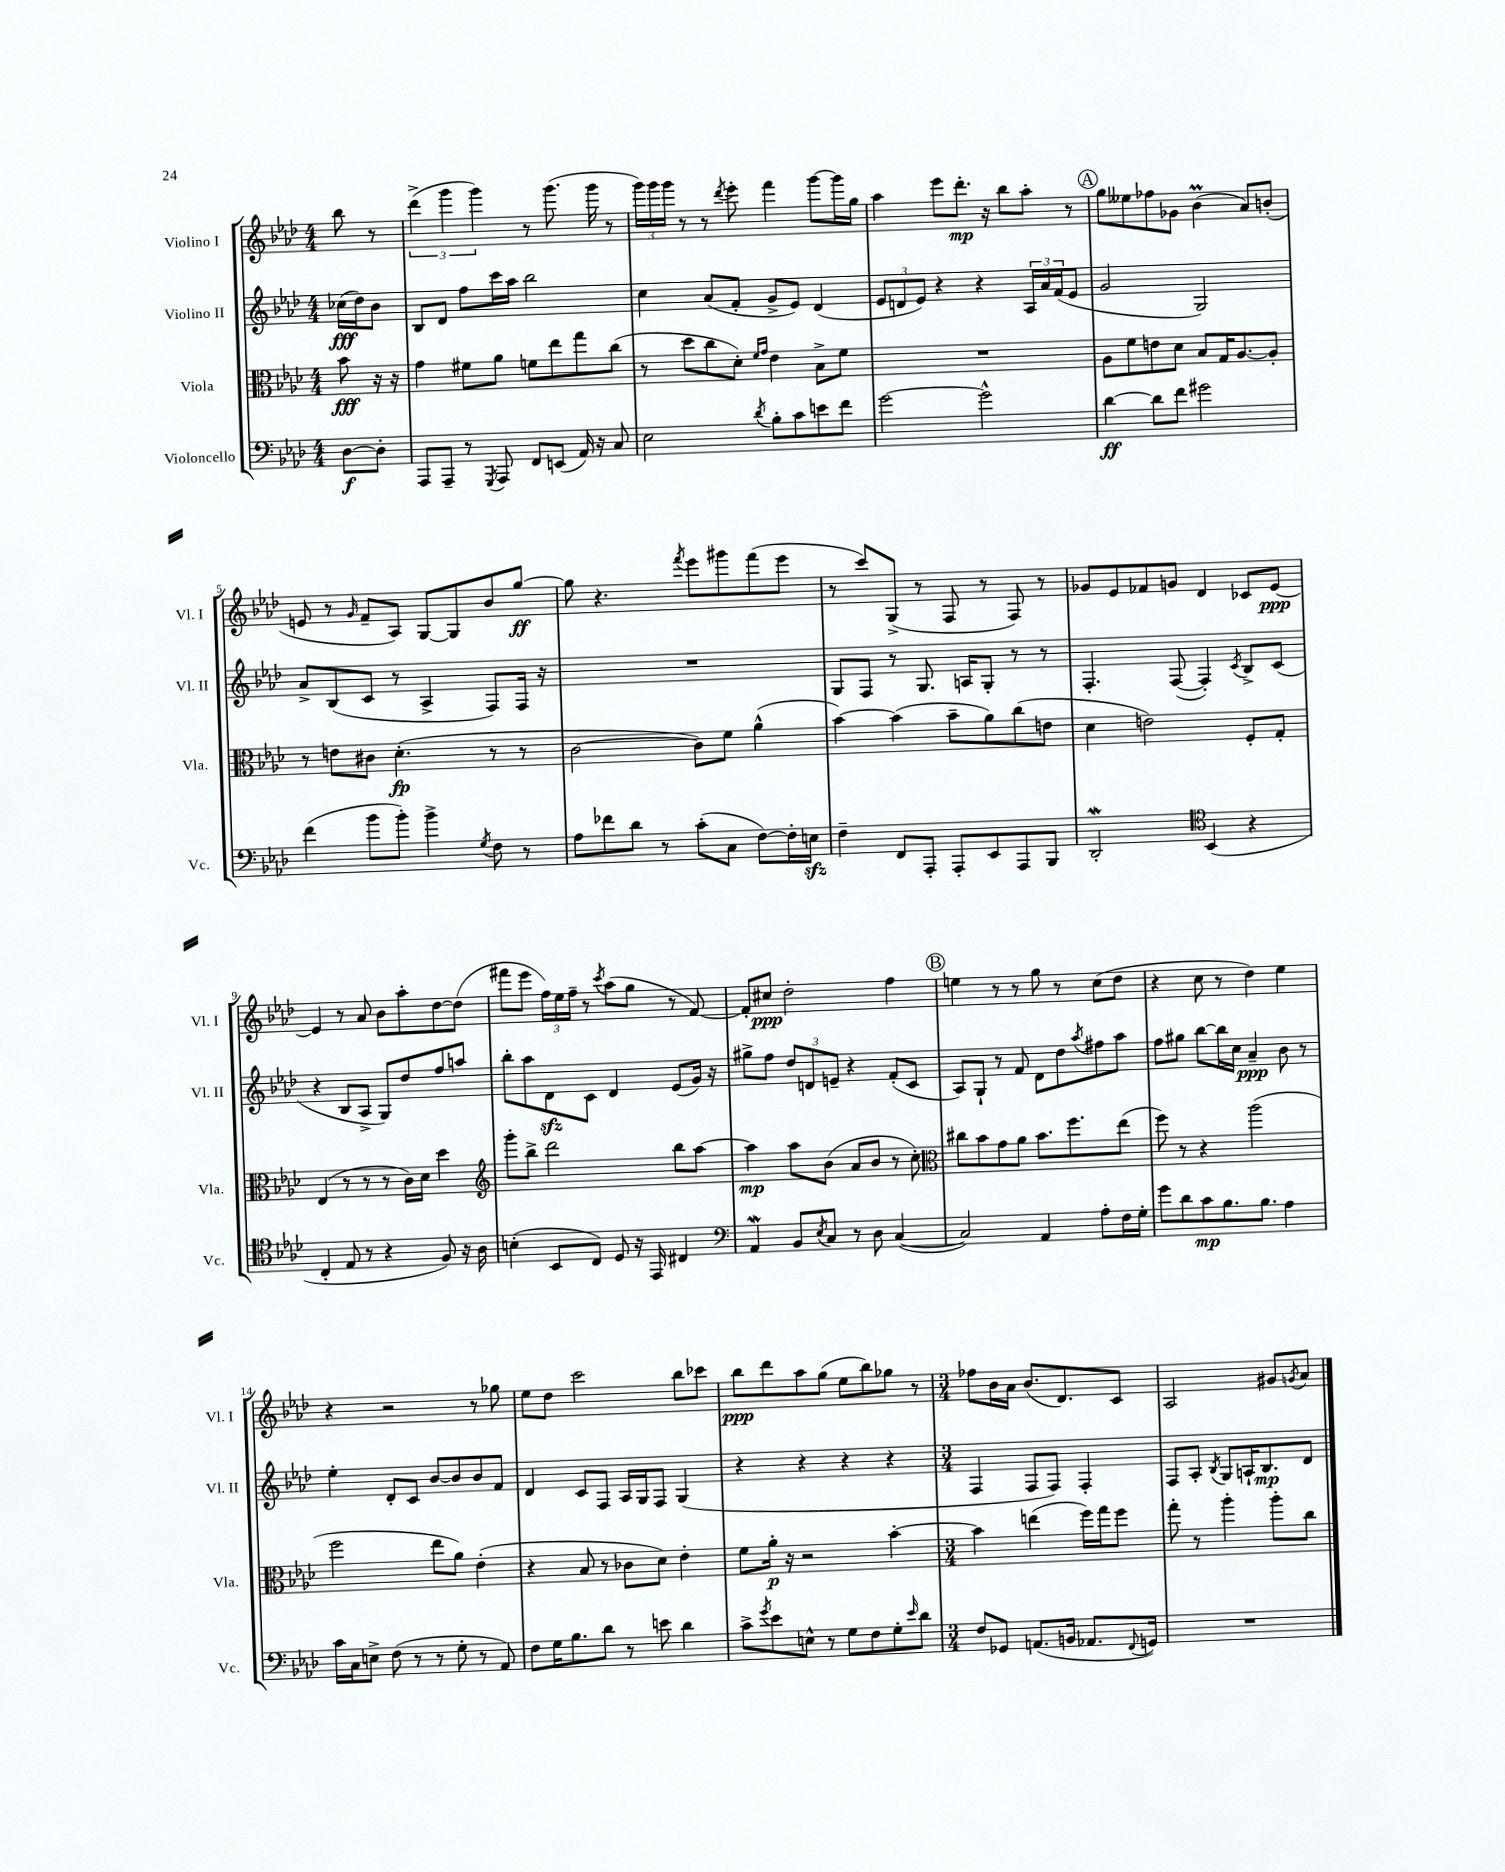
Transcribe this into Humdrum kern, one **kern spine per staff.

**kern	**dynam	**kern	**dynam	**kern	**dynam	**kern	**dynam
*part4	*part4	*part3	*part3	*part2	*part2	*part1	*part1
*staff4	*staff4	*staff3	*staff3	*staff2	*staff2	*staff1	*staff1
*I"Violoncello	*	*I"Viola	*	*I"Violino II	*	*I"Violino I	*
*I'Vc.	*	*I'Vla.	*	*I'Vl. II	*	*I'Vl. I	*
*clefF4	*	*clefC3	*	*clefG2	*	*clefG2	*
*k[b-e-a-d-]	*	*k[b-e-a-d-]	*	*k[b-e-a-d-]	*	*k[b-e-a-d-]	*
*M4/4	*	*M4/4	*	*M4/4	*	*M4/4	*
=	=	=	=	=	=	=	=
[8D-\L	f	8b-\	fff	(16cc-X\LL	fff	8bb-\	.
.	.	.	.	16dd-\J)	.	.	.
8D-'\J]	.	16r	.	8b-\J	.	8r	.
.	.	16r	.	.	.	.	.
=1	=1	=1	=1	=1	=1	=1	=1
8AAA-/L	.	4g\	.	8B-/L	.	(6ddd-^\	.
8AAA-~/J	.	.	.	8d-/J	.	.	.
.	.	.	.	.	.	6ggg\	.
8r	.	8f#X\L	.	8ff\L	.	.	.
.	.	.	.	.	.	6ggg\)	.
8qGGG/	.	.	.	.	.	.	.
8AAA-/	.	8a-\J	.	16ccc\L	.	.	.
.	.	.	.	16aa-\JJ	.	.	.
8FF/L	.	8fn\L	.	2bb-\	.	8r	.
(8EEn/J	.	8ee-\	.	.	.	(8.ggg\	.
16AA-/)	.	8gg\	.	.	.	.	.
16r	.	.	.	.	.	16ggg\	.
8C/	.	(8cc\J	.	.	.	8r	.
=2	=2	=2	=2	=2	=2	=2	=2
2E-\	.	8r	.	4cc\	.	24ggg\LL)	.
.	.	.	.	.	.	24ggg\	.
.	.	.	.	.	.	24ggg\JJ	.
.	.	8dd-\L	.	.	.	8r	.
.	.	8cc\	.	(8a-/L	.	8r	.
.	.	.	.	.	.	8qddd-/	.
.	.	8d-'\J)	.	8f'/J	.	8eee-'\	.
.	.	16qqf/LL	.	.	.	.	.
8qd-/	.	16qqg/JJ	.	.	.	.	.
8B-'\L	.	4e-\	.	8g^/L	.	4fff\	.
8c\	.	.	.	8e-/J)	.	.	.
8en\	.	8B-^\L	.	(4d-/	.	[8ggg\L	.
8f\J	.	8f\J	.	.	.	16ggg\L]	.
.	.	.	.	.	.	16gg\JJ	.
=3	=3	=3	=3	=3	=3	=3	=3
[2g\	.	1r	.	12e-/L	.	4aa-\	.
.	.	.	.	12dn/	.	.	.
.	.	.	.	12e-/J)	.	.	.
.	.	.	.	4r	.	8eee-\L	.
.	.	.	.	.	.	8.ddd-'\J	mp
2g^^\]	.	.	.	4r	.	.	.
.	.	.	.	.	.	16r	.
.	.	.	.	.	.	8bb-\L	.
.	.	.	.	24A-/LL	.	8aa-'\J	.
.	.	.	.	24a-/	.	.	.
.	.	.	.	(24f/J	.	.	.
.	.	.	.	8e-/J	.	8r	.
!!LO:REH:place=s1:t=A
=4	=4	=4	=4	=4	=4	=4	=4
[4d-\	ff	8A-\L	.	2g/	.	8gg\L	.
.	.	8f\	.	.	.	8ee--X\	.
8d-\L]	.	8en\	.	.	.	8ff-X\	.
8f\J	.	8d-\J	.	.	.	8g-X\J	.
2g#X\	.	8B-/L	.	2G/)	.	(4b-M\	.
.	.	16G/K	.	.	.	.	.
.	.	[8.A-/	.	.	.	.	.
.	.	.	.	.	.	8a-/L)	.
.	.	8A-'/J]	.	.	.	(8bn'/J	.
!!LO:LB:g=z
=5	=5	=5	=5	=5	=5	=5	=5
(4f\	.	8r	.	8a-^/L	.	8en/	.
.	.	8en\L	.	(8B-/	.	8r	.
.	.	.	.	.	.	16qqg/	.
8b-\L	.	8c#X\J	.	8c/J	.	8f~/L	.
8b-'\J)	.	(4.d-'\	fp	8r	.	8A-/J)	.
4b-^\	.	.	.	4A-^/	.	[8G/L	.
.	.	.	.	.	.	8G/]	.
8qG/	.	.	.	.	.	.	.
8F\	.	8r	.	8F/L)	.	8b-/	.
8r	.	8r	.	16F/Jk	.	[8gg/J	ff
.	.	.	.	16r	.	.	.
=6	=6	=6	=6	=6	=6	=6	=6
8A-\L	.	[2c\	.	1r	.	8gg\]	.
8f-X\	.	.	.	.	.	4.r	.
8d-\J	.	.	.	.	.	.	.
8r	.	.	.	.	.	.	.
.	.	.	.	.	.	8qfff/	.
(8c'\L	.	8c\L])	.	.	.	8eee-\L	.
8C\J	.	8f\J	.	.	.	8ggg#X\	.
[8F\L)	.	(4a-^^\	.	.	.	(8fff\	.
16F'\L]	.	.	.	.	.	8eee-\J	.
16Enzz\JJ	.	.	.	.	.	.	.
=7	=7	=7	=7	=7	=7	=7	=7
4F~\	.	[4b-\)	.	8G/L	.	8r	.
.	.	.	.	8F/J	.	8ccc/L)	.
8FF/L	.	(4b-\]	.	8r	.	(8G^/J	.
8AAA-'/J	.	.	.	8.G/	.	8r	.
8AAA-'/L	.	8b-~\L	.	.	.	8F/	.
.	.	.	.	16An/KL	.	.	.
8EE-/	.	8a-\)	.	8G'/J	.	8r	.
8AAA-/	.	(8cc\	.	8r	.	8F/)	.
8BBB-/J	.	8en\J	.	8r	.	8r	.
=8	=8	=8	=8	=8	=8	=8	=8
2DD-w'/	.	4d-\	.	4.F'/	.	8g-X/L	.
.	.	.	.	.	.	8e-/	.
.	.	2en\)	.	.	.	8f-X/	.
.	.	.	.	([8F/	.	8gn/J	.
*clefC4	*	*	*	*	*	*	*
(4BB-/	.	.	.	4F'/])	.	4d-/	.
.	.	.	.	8qc/	.	.	.
4r	.	8F'/L	.	8B-^/L	.	8c-X/L	.
.	.	8G'/J	.	(8c/J	.	[8e-/J	ppp
!!LO:LB:g=z
=9	=9	=9	=9	=9	=9	=9	=9
4C'/	.	(4E-/	.	4r	.	4e-/]	.
8E-/	.	8r	.	8B-/L	.	8r	.
8r	.	8r	.	8A-^/J	.	8a-/	.
4r	.	8r	.	8G/L)	.	8b-\L	.
.	.	16c\LL)	.	8dd-/	.	8aa-'\	.
.	.	16d-\JJ	.	.	.	.	.
8F/)	.	4dd-\	.	8ff/	.	[8dd-\	.
16r	.	.	.	8aan/J	.	(8dd-\J]	.
16A-\	.	.	.	.	.	.	.
=10	=10	=10	=10	=10	=10	=10	=10
*	*	*clefG2	*	*	*	*	*
(4Bn'\	.	8ggg'\L	.	8bb-'\L	.	8fff#X\L	.
.	.	8bb-^\J	.	8aa-\	.	8eee-\J	.
8BB-/L	.	2ddd-\	.	8d-zz\	.	24ff\LL)	.
.	.	.	.	.	.	24ee-\	.
.	.	.	.	.	.	24ff~\JJ	.
8C/J)	.	.	.	8c\J	.	8r	.
.	.	.	.	.	.	8qccc/	.
8D-/	.	.	.	4d-/	.	(8aa-\L	.
16r	.	.	.	.	.	8gg\J	.
16EE-/	.	.	.	.	.	.	.
4C#X/	.	8bb-\L	.	(8e-/L	.	8r	.
.	.	[8aa-\J	.	16g/Jk)	.	[8f/)	.
.	.	.	.	16r	.	.	.
=11	=11	=11	=11	=11	=11	=11	=11
*clefF4	*	*	*	*	*	*	*
4AA-w/	.	4aa-\]	mp	8gg#X^\L	.	8f'/L]	.
.	.	.	.	8ff\J	.	8cc#X/J	ppp
8BB-/L	.	8aa-\L	.	12dd-/L	.	2dd-'\	.
.	.	.	.	12dn/	.	.	.
8qE-/	.	.	.	.	.	.	.
8C/J	.	(8b-\J	.	.	.	.	.
.	.	.	.	12en~/J	.	.	.
8r	.	8a-/L	.	4r	.	.	.
8D-\	.	8b-/J	.	.	.	.	.
([4C/	.	8r	.	(8f'/L	.	4ff\	.
.	.	8cc'\)	.	8c/J	.	.	.
!!LO:REH:place=s1:t=B
=12	=12	=12	=12	=12	=12	=12	=12
*	*	*clefC3	*	*	*	*	*
2C/])	.	8cc#X\L	.	8A-/L)	.	4een\	.
.	.	8b-\	.	8G`/J	.	.	.
.	.	8g\	.	8r	.	8r	.
.	.	8a-\J	.	8f/	.	8r	.
4AA-/	.	8.b-\L	.	8d-\L	.	8gg\	.
.	.	.	.	8dd-\	.	8r	.
.	.	8.ff\	.	.	.	.	.
.	.	.	.	8qaa-/	.	.	.
8A-'\L	.	.	.	8ff#X\	.	(8cc\L	.
16F\L	.	(8ee-\J	.	8aa-\J	.	8dd-\J	.
16G'\JJ	.	.	.	.	.	.	.
=13	=13	=13	=13	=13	=13	=13	=13
8g\L	.	8ff\)	.	8ff\L	.	4r	.
8d-\	.	8r	.	8gg#X\J	.	.	.
8c\	mp	4r	.	[8bb-\L	.	8cc\	.
8.B-\	.	.	.	16bb-\L]	.	8r	.
.	.	.	.	16cc\JJ	.	.	.
.	.	(2aa-\	.	4a-~/	ppp	4dd-\)	.
8.B-\J	.	.	.	.	.	.	.
4A-\	.	.	.	8b-\	.	4ee-\	.
.	.	.	.	8r	.	.	.
!!LO:LB:g=z
=14	=14	=14	=14	=14	=14	=14	=14
16c\LL	.	2ff\	.	4ee-'\	.	4r	.
16C\J	.	.	.	.	.	.	.
8En^\J	.	.	.	.	.	.	.
(8F\	.	.	.	8d-'/L	.	2r	.
8r	.	.	.	8c/J	.	.	.
8r	.	8ee-\L	.	[8b-/L	.	.	.
8G'\	.	8a-\J)	.	8b-/]	.	.	.
8r	.	(4e-'\	.	8b-/	.	8r	.
8AA-/)	.	.	.	8f/J	.	8gg-X\	.
=15	=15	=15	=15	=15	=15	=15	=15
8F\L	.	4r	.	4d-/	.	8ee-\L	.
16G\K	.	.	.	.	.	8dd-\J	.
8.B-\	.	.	.	.	.	.	.
.	.	8B-/	.	8c/L	.	2ccc\	.
8d-\J	.	8r	.	8F/J	.	.	.
8r	.	8c-X\L	.	16A-/LL	.	.	.
.	.	.	.	16G/J	.	.	.
8en\	.	8d-\J)	.	8F/J	.	.	.
4d-\	.	4e-'\	.	(4G/	.	8bb-\L	.
.	.	.	.	.	.	8ccc-X\J	.
=16	=16	=16	=16	=16	=16	=16	=16
8c^\L	.	8f\L	.	4r	.	8bb-\L	ppp
8qg/	.	.	.	.	.	.	.
8e-\	.	16a-'\Jk	p	.	.	8ddd-\	.
.	.	16r	.	.	.	.	.
8En^^\J	.	2r	.	4r	.	8aa-\	.
8r	.	.	.	.	.	(8gg\J	.
8G\L	.	.	.	4r	.	8ee-\L	.
8F\	.	.	.	.	.	8bb-\)	.
8G'\	.	[4b-'\	.	4r	.	8gg-X\J	.
16qqe-/	.	.	.	.	.	.	.
8d-\J	.	.	.	.	.	8r	.
=17	=17	=17	=17	=17	=17	=17	=17
*M3/4	*	*M3/4	*	*M3/4	*	*M3/4	*
8F/L	.	4b-\]	.	4F/	.	8ff-X\L	.
8GG-X/J	.	.	.	.	.	16b-\L	.
.	.	.	.	.	.	16a-\JJ	.
(8.AAn/L	.	(4een\	.	8F/L	.	(8.b-/L	.
.	.	.	.	8F/J)	.	.	.
16BBn/Jk	.	.	.	.	.	8.d-/)	.
8.AA-X/L	.	16ff\LL)	.	4F'/	.	.	.
.	.	16gg\J	.	.	.	.	.
.	.	8ff\J	.	.	.	8c/J	.
8qqFF/	.	.	.	.	.	.	.
16GGn/Jk)	.	.	.	.	.	.	.
=18	=18	=18	=18	=18	=18	=18	=18
2.r	.	8gg'\	.	8F/L	.	2A-/	.
.	.	8r	.	8A-'/J	.	.	.
.	.	.	.	8qB-/	.	.	.
.	.	4aa-'\	.	8G/L	.	.	.
.	.	.	.	16An`/K	.	.	.
.	.	.	.	8.B-/	mp	.	.
.	.	8aa-'\L	.	.	.	8g#X/L	.
.	.	.	.	.	.	8qgn/	.
.	.	8cc\J	.	8d-/J	.	8a-/J	.
==	==	==	==	==	==	==	==
*-	*-	*-	*-	*-	*-	*-	*-
